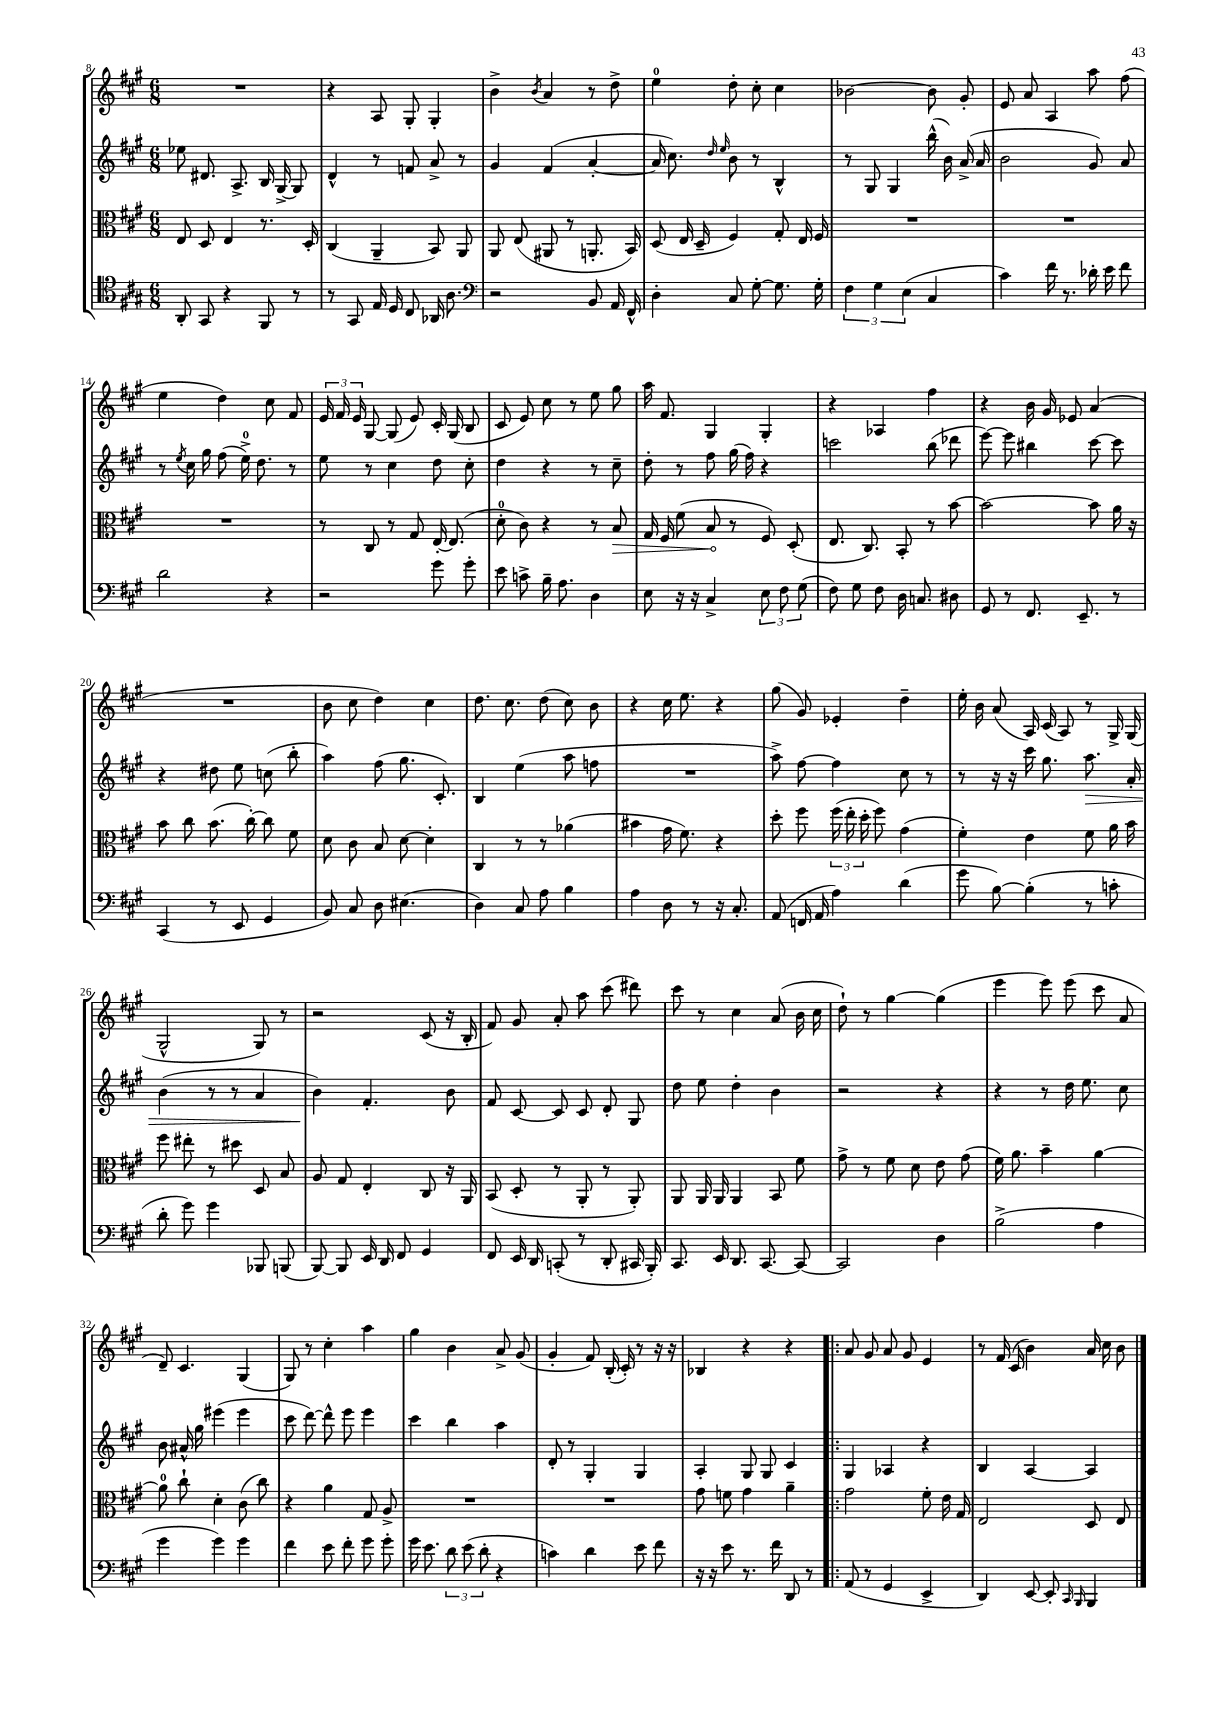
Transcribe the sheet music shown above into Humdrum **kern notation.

**kern	**kern	**kern	**kern
*staff4	*staff3	*staff2	*staff1
*clefC4	*clefC3	*clefG2	*clefG2
*k[f#c#g#]	*k[f#c#g#]	*k[f#c#g#]	*k[f#c#g#]
*M6/8	*M6/8	*M6/8	*M6/8
8AA'	8E	8ee-	2.r
8GG#	8D	8.d#	.
4r	4E	.	.
.	.	8.A^	.
8FF#	8.r	16B	.
.	.	[16G#^	.
8r	.	8G#]	.
.	16D'	.	.
=	=	=	=
8r	(4C#	4d^^	4r
8GG#	.	.	.
16E	4AA~	8r	8A
16D	.	.	.
8C#	.	8f	8G#'
16AA-	8BB)	8a^	4G#'
8.A	.	.	.
.	8AA	8r	.
=	=	=	=
*clefF4	*	*	*
2r	8AA	4g#	4b^
.	(8E	.	.
.	.	.	8qb
.	8AA#	(4f#	4a
.	8r	.	.
8BB	8.AA'	[4a'	8r
16AA	.	.	8dd^
16FF#^^	16BB)	.	.
=	=	=	=
4D'	(8D	16a]	4ee
.	.	8.cc#)	.
.	16E	.	.
.	16D~	.	.
.	.	16qqdd	.
.	.	16qqee	.
8C#	4F#)	8b	8dd'
[8G#'	.	8r	8cc#'
8.G#]	8G#'	4B^^	4cc#
.	16E	.	.
16G#'	16F#	.	.
=	=	=	=
6F#	2.r	8r	[2b-
.	.	8G#	.
6G#	.	.	.
.	.	4G#	.
(6E	.	.	.
4C#	.	(16bb^^	8b-]
.	.	16b)	.
.	.	(16a^	8g#'
.	.	16a	.
=	=	=	=
4c#)	2.r	2b	8e
.	.	.	8a
16f#	.	.	4A
8.r	.	.	.
16d-'	.	8g#)	8aa
16e	.	.	.
8f#	.	8a	(8ff#
=	=	=	=
2d	2.r	8r	4ee
.	.	8qee	.
.	.	16cc#	.
.	.	16gg#	.
.	.	(8ff#	4dd)
.	.	16ee^)	.
.	.	8.dd	.
4r	.	.	8cc#
.	.	8r	8f#
=	=	=	=
2r	8r	8ee	24e
.	.	.	24f#
.	.	.	24e
.	8C#	8r	[8G#
.	8r	4cc#	(8G#]
.	8G#	.	8e)
8g#	[16E'	8dd	16c#'
.	(8.E]	.	(16G#
8g#'	.	8cc#'	8B
=	=	=	=
8e	8d'	4dd	8c#
8c^	8c#)	.	8e)
16B~	4r	4r	8cc#
8.A	.	.	.
.	.	.	8r
4D	8r	8r	8ee
.	8B	8cc#~	8gg#
=	=	=	=
8E	16G#	8dd'	16aa
.	16F#	.	8.f#
16r	(8f#	8r	.
16r	.	.	.
4C#^	8B	8ff#	4G#
.	8r	(16gg#	.
.	.	16ff#)	.
12E	8F#)	4r	4G#'
12F#	.	.	.
.	(8D'	.	.
(12G#	.	.	.
=	=	=	=
8F#)	8.E	2ccc	4r
8G#	.	.	.
.	8.C#)	.	.
8F#	.	.	4A-
16D	8BB'	.	.
8.C	.	.	.
.	8r	(8bb	4ff#
8D#	[8b	8ddd-	.
=	=	=	=
8GG#	2b_	[8eee)	4r
8r	.	8eee]	.
8.FF#	.	4bb#	16b
.	.	.	16g#
.	.	.	8e-
8.EE~	.	.	.
.	8b]	[8ccc#	(4a
8r	16a	8ccc#]	.
.	16r	.	.
=	=	=	=
(4CC#	8b	4r	2.r
.	8cc#	.	.
8r	(8.b	8dd#	.
8EE	.	8ee	.
.	[16cc#')	.	.
4GG#	8cc#]	(8cc	.
.	8f#	8bb'	.
=	=	=	=
8BB)	8d	4aa)	8b
8C#	8c#	.	8cc#
8D	8B	(8ff#	4dd)
(4.E#	[8d	8.gg#	.
.	4d']	.	4cc#
.	.	8.c#')	.
=	=	=	=
4D)	4C#	4B	8.dd
.	.	.	8.cc#
8C#	8r	(4ee	.
8A	8r	.	(8dd
4B	(4a-	8aa	8cc#)
.	.	8ff	8b
=	=	=	=
4A	4b#	2.r	4r
8D	16g#	.	16cc#
.	8.f#)	.	8.ee
8r	.	.	.
16r	4r	.	4r
8.C#'	.	.	.
=	=	=	=
(8AA	8dd'	8aa^)	(8gg#
16FF	8ff#	[8ff#	8g#)
16AA	.	.	.
4A)	(24ff#	4ff#]	4e-'
.	24ee'	.	.
.	24dd'	.	.
.	8ff#)	.	.
(4d	(4g#	8cc#	4dd~
.	.	8r	.
=	=	=	=
8g#	4f#')	8r	16ee'
.	.	.	16b
[8B)	.	16r	(8a
.	.	16r	.
(4B']	4e	16ccc#	16A)
.	.	8.gg#	(16c#
.	.	.	8A)
8r	8f#	8.aa	8r
8c'	16a	.	16G#^
.	16b	16a'	(16G#
=	=	=	=
8d'	8ff#	(4b	2G#^^
8g#)	8ee#'	.	.
4g#	8r	8r	.
.	8dd#	8r	.
8BBB-	8D	4a	8G#)
(8BBB	8B	.	8r
=	=	=	=
[8BBB)	8A	4b)	2r
8BBB]	8G#	.	.
16EE	4E'	4.f#'	.
16DD	.	.	.
8FF#	.	.	.
4GG#	8C#	.	(8c#
.	16r	8b	16r
.	16AA	.	16B'
=	=	=	=
8FF#	(8BB	8f#	8f#)
16EE	8D'	[8c#	8g#
16DD	.	.	.
(8CC'	8r	8c#]	8a'
8r	8AA'	8c#	8aa
8DD'	8r	8d'	(8ccc#
16CC#	8AA')	8G#	8ddd#)
16BBB')	.	.	.
=	=	=	=
8.CC#	8AA	8dd	8ccc#
.	16AA	8ee	8r
16EE	16AA	.	.
8.DD	4AA	4dd'	4cc#
[8.CC#	.	.	.
.	8BB	4b	(8a
8CC#_	8f#	.	16b
.	.	.	16cc#
=	=	=	=
2CC#]	8g#^	2r	8dd`)
.	8r	.	8r
.	8f#	.	[4gg#
.	8d	.	.
4D	8e	4r	(4gg#]
.	(8g#	.	.
=	=	=	=
(2B^	16f#)	4r	4eee
.	8.a	.	.
.	4b~	8r	8eee)
.	.	16dd	(8eee
.	.	8.ee	.
4A	[4a	.	8ccc#
.	.	8cc#	8a
=	=	=	=
4g#	8a]	8b	8d~)
.	8cc#`	16a#^^	4.c#
.	.	16gg#	.
4g#)	4d'	(4eee#	.
4g#	(8c#	4eee#	(4G#
.	8cc#)	.	.
=	=	=	=
4f#	4r	8ccc#	8G#)
.	.	[8ddd)	8r
8e	4a	8ddd^^]	4cc#'
8f#'	.	8eee	.
8g#	8G#	4eee	4aa
8g#'	8A^	.	.
=	=	=	=
16g#	2.r	4ccc#	4gg#
8.e	.	.	.
12d	.	4bb	4b
(12e	.	.	.
12d'	.	.	.
4r	.	4aa	8a^
.	.	.	(8g#
=	=	=	=
4c)	2.r	8d'	4g#'
.	.	8r	.
4d	.	4G#'	8f#)
.	.	.	(16B'
.	.	.	16c#')
8e	.	4G#	8r
8f#	.	.	16r
.	.	.	16r
=	=	=	=
16r	8g#	4A'	4B-
16r	.	.	.
8e	8f	.	.
8.r	4g#	8G#	4r
.	.	8G#	.
16f#	.	.	.
8DD	4a~	4c#	4r
8r	.	.	.
=!|:	=!|:	=!|:	=!|:
(8AA	2g#	4G#	8a
8r	.	.	8g#
4GG#	.	4A-	8a
.	.	.	8g#
4EE^	8f#'	4r	4e
.	16e	.	.
.	16G#	.	.
=	=	=	=
4DD)	2E	4B	8r
.	.	.	16f#
.	.	.	(16c#
[8EE	.	[4A	4b)
8EE']	.	.	.
16qqCC#	.	.	.
16qqBBB	.	.	.
4BBB	8D	4A]	16a
.	.	.	16cc#
.	8E	.	8b
==	==	==	==
*-	*-	*-	*-
